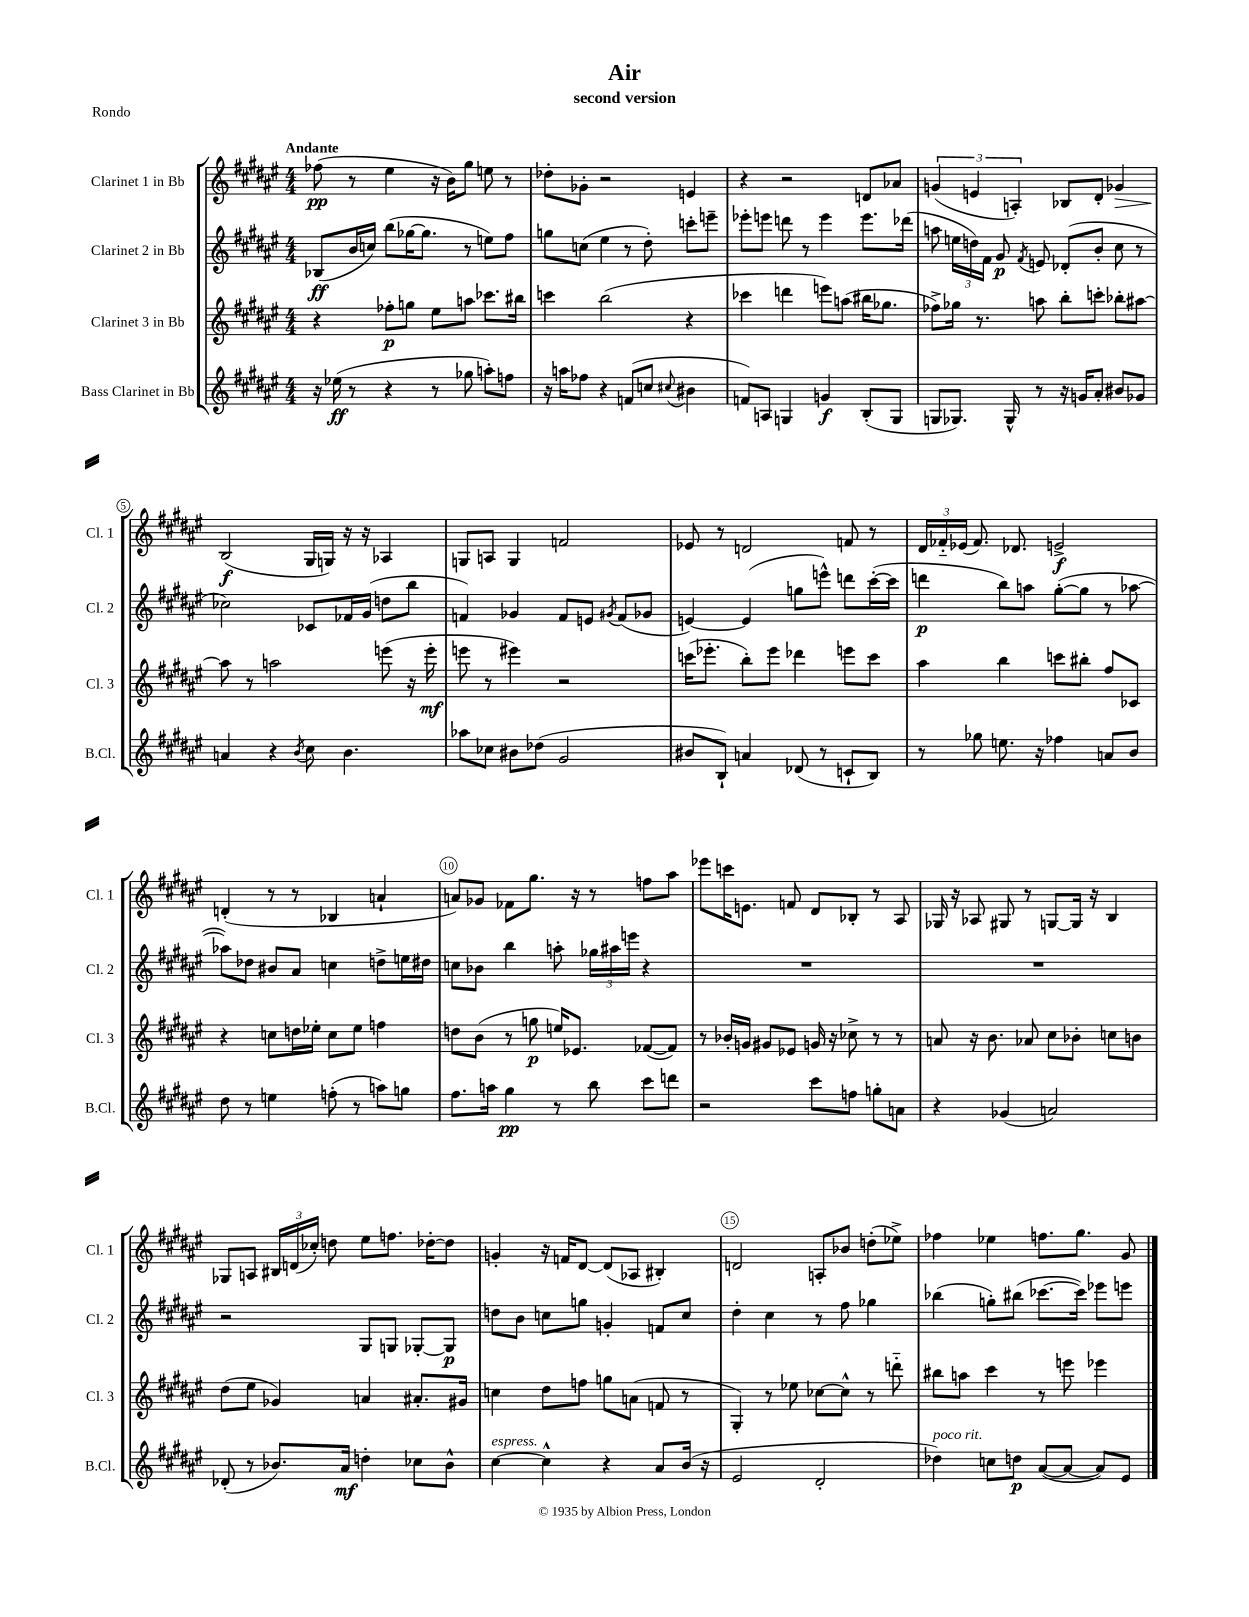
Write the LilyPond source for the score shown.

\header { title = "Air" subtitle = "second version" piece = "Rondo" }
<<
\new StaffGroup <<
\new Staff = "s0" \with { instrumentName = "Clarinet 1 in Bb" shortInstrumentName = "Cl. 1" } {
    \clef treble \key fis \major \numericTimeSignature \time 4/4 \tempo "Andante"
    \autoBeamOff fes''8\pp( r8 eis''4 r16 b'16[) gis''8] e''8 r8 |
    des''8[-. ges'8]-. r2 e'4 |
    r4 r2 d'8[ aes'8] |
    \tuplet 3/2 { g'4( e'4 a4-.) } bes8[ dis'8]-. ges'4\> |
    b2\f\!( gis16[ g16]) r16 r16 aes4 |
    g8[ a8] g4 f'2 |
    ees'8 r8 d'2 f'8 r8 |
    \tuplet 3/2 { dis'16[ fes'16-_ ees'16]( } fes'8.) des'8. e'2->\f |
    d'4-.( r8 r8 bes4 a'4-! |
    a'8[) ges'8] fes'8[ gis''8.] r16 r8 f''8[ ais''8] |
    ees'''8[ c'''16 e'8.] f'8 dis'8[ bes8]-. r8 ais8 |
    ges16 r16 aes8 gis8 r8 g8[~ g16] r16 b4 |
    ges8[ a8] \tuplet 3/2 { bis16[ d'16( ces''16]-.) } d''8 eis''8[ f''8.] des''16[~-. des''8] |
    g'4-. r16 f'16[ dis'8]~ dis'8[( aes8] bis4-.) |
    d'2 a8[-. bes'8] d''8[-.( ees''8]->) |
    fes''4 ees''4 f''8.[ gis''8.] gis'8 \bar "|." |
}
\new Staff = "s1" \with { instrumentName = "Clarinet 2 in Bb" shortInstrumentName = "Cl. 2" } {
    \clef treble \key fis \major \numericTimeSignature \time 4/4
    \autoBeamOff bes8[\ff( b'16 c''16]) b''8[( ges''16~ ges''8.] r8 e''8[) fis''8] |
    g''8[ c''8]( eis''4 r8 dis''8-.) c'''8[-. e'''8]-- |
    ees'''8[-. e'''8] d'''8 r8 e'''4 e'''8.[ des'''16]( |
    a''8 \tuplet 3/2 { e''16[ d''16) fis'16] } gis'8\p \acciaccatura { fis'8 } e'8 des'8[-.( b'8]-. cis''8 r8 |
    ces''2) ces'8[ fes'16 gis'16]( d''8[ b''8] |
    f'4) ges'4 f'8[ e'8] \acciaccatura { gis'8 } f'8[( ges'8] |
    e'4~) e'4( g''8[ e'''8]-^) d'''8[ cis'''16~-.( cis'''16] |
    d'''4\p b''8[) a''8] gis''8[~-.( gis''8] r8 aes''8~ |
    aes''8[) des''8] bis'8[ ais'8] c''4 d''8[-> e''16 dis''16] |
    c''8[ bes'8] b''4 a''8-. \tuplet 3/2 { ges''16[ ais''16 e'''16] } r4 |
    R1 |
    R1 |
    r2 gis8[ g8] ges8[~-. ges8]\p |
    d''8[ b'8] c''8[ g''8] g'4-. f'8[ c''8] |
    dis''4-. cis''4 r8 fis''8 ges''4 |
    bes''4( g''8[-.) bis''8]( ces'''8.[~ ces'''16]) ees'''8[ e'''8] \bar "|." |
}
\new Staff = "s2" \with { instrumentName = "Clarinet 3 in Bb" shortInstrumentName = "Cl. 3" } {
    \clef treble \key fis \major \numericTimeSignature \time 4/4
    \autoBeamOff r4 fes''8[-.\p g''8] eis''8[ a''8] ces'''8.[ bis''16] |
    c'''4 b''2( r4 |
    ces'''4 d'''4 e'''8[) a''8]( bis''16[ ges''8.] |
    fes''8[->) ges''16] r8. a''8 b''8[-. c'''8]-. bes''8[-. ais''8]~ |
    ais''8 r8 a''2 e'''8( r16 e'''16-.\mf |
    e'''8 r8 eis'''4) r2 |
    c'''16[( ees'''8.]-. b''8[-.) ees'''8] des'''4 e'''8[ c'''8] |
    ais''4 b''4 c'''8[ bis''8]-. fis''8[ ces'8] |
    r4 c''8[ d''16 ees''16]-. c''8[ ees''8] f''4 |
    d''8[ b'8]( r8 g''8\p e''16[) ees'8.] fes'8[~( fes'8]) |
    r8 bes'16[-. g'16] gis'8[ ees'8] g'16 r16 ces''8-> r8 r8 |
    a'8 r16 b'8. aes'8 cis''8[ bes'8]-. c''8[ b'8] |
    dis''8[( eis''8] ges'4) a'4 ais'8.[-. gis'16] |
    c''4 dis''8[ f''8] g''8[ a'8]( f'8 r8 |
    gis4-.) r8 ees''8 ces''8[~ ces''8]-^ r8 d'''8-_ |
    bis''8[ a''8] cis'''4 r8 e'''8 ees'''4 \bar "|." |
}
\new Staff = "s3" \with { instrumentName = "Bass Clarinet in Bb" shortInstrumentName = "B.Cl." } {
    \clef treble \key fis \major \numericTimeSignature \time 4/4
    \autoBeamOff r16 ees''16\ff( r8 r4 r8 ges''8 a''8[-.) f''8] |
    r16 a''16[ fes''8] r4 f'8[( c''8] \appoggiatura { cis''8 } bis'4 |
    f'8[) a8] g4 g'4\f b8[-.( g8] |
    g8[ ges8.]) ges16-^ r8 r16 g'16[ ais'8]-. bis'8[ ges'8] |
    a'4 r4 \acciaccatura { b'8 } cis''8 b'4. |
    aes''8[ ces''8] bis'8[ des''8]( gis'2 |
    bis'8[ b8]-!) a'4 des'8( r8 c'8[-! b8]) |
    r8 ges''8 e''8. r16 fes''4 a'8[ b'8] |
    dis''8 r8 e''4 f''8-.( r8 a''8[) g''8] |
    fis''8.[ a''16] gis''4\pp r8 b''8 cis'''8[ d'''8] |
    r2 cis'''8[ f''8] g''8[-. a'8] |
    r4 ges'4( a'2) |
    des'8-.( r8 bes'8.[) ais'16]\mf d''4-. ces''8[ bes'8]-^ |
    cis''4~^\markup { \italic "espress." } cis''4-^ r4 ais'8[ b'16]( r16 |
    eis'2 dis'2-. |
    des''4^\markup { \italic "poco rit." }) c''8[ d''8]\p ais'8[~( ais'8]~ ais'8[) eis'8] \bar "|." |
}
>>
>>
\layout { \context { \Score \override BarNumber.break-visibility = ##(#f #t #t) barNumberVisibility = #(every-nth-bar-number-visible 5) \override BarNumber.stencil = #(make-stencil-circler 0.1 0.3 ly:text-interface::print) } }
